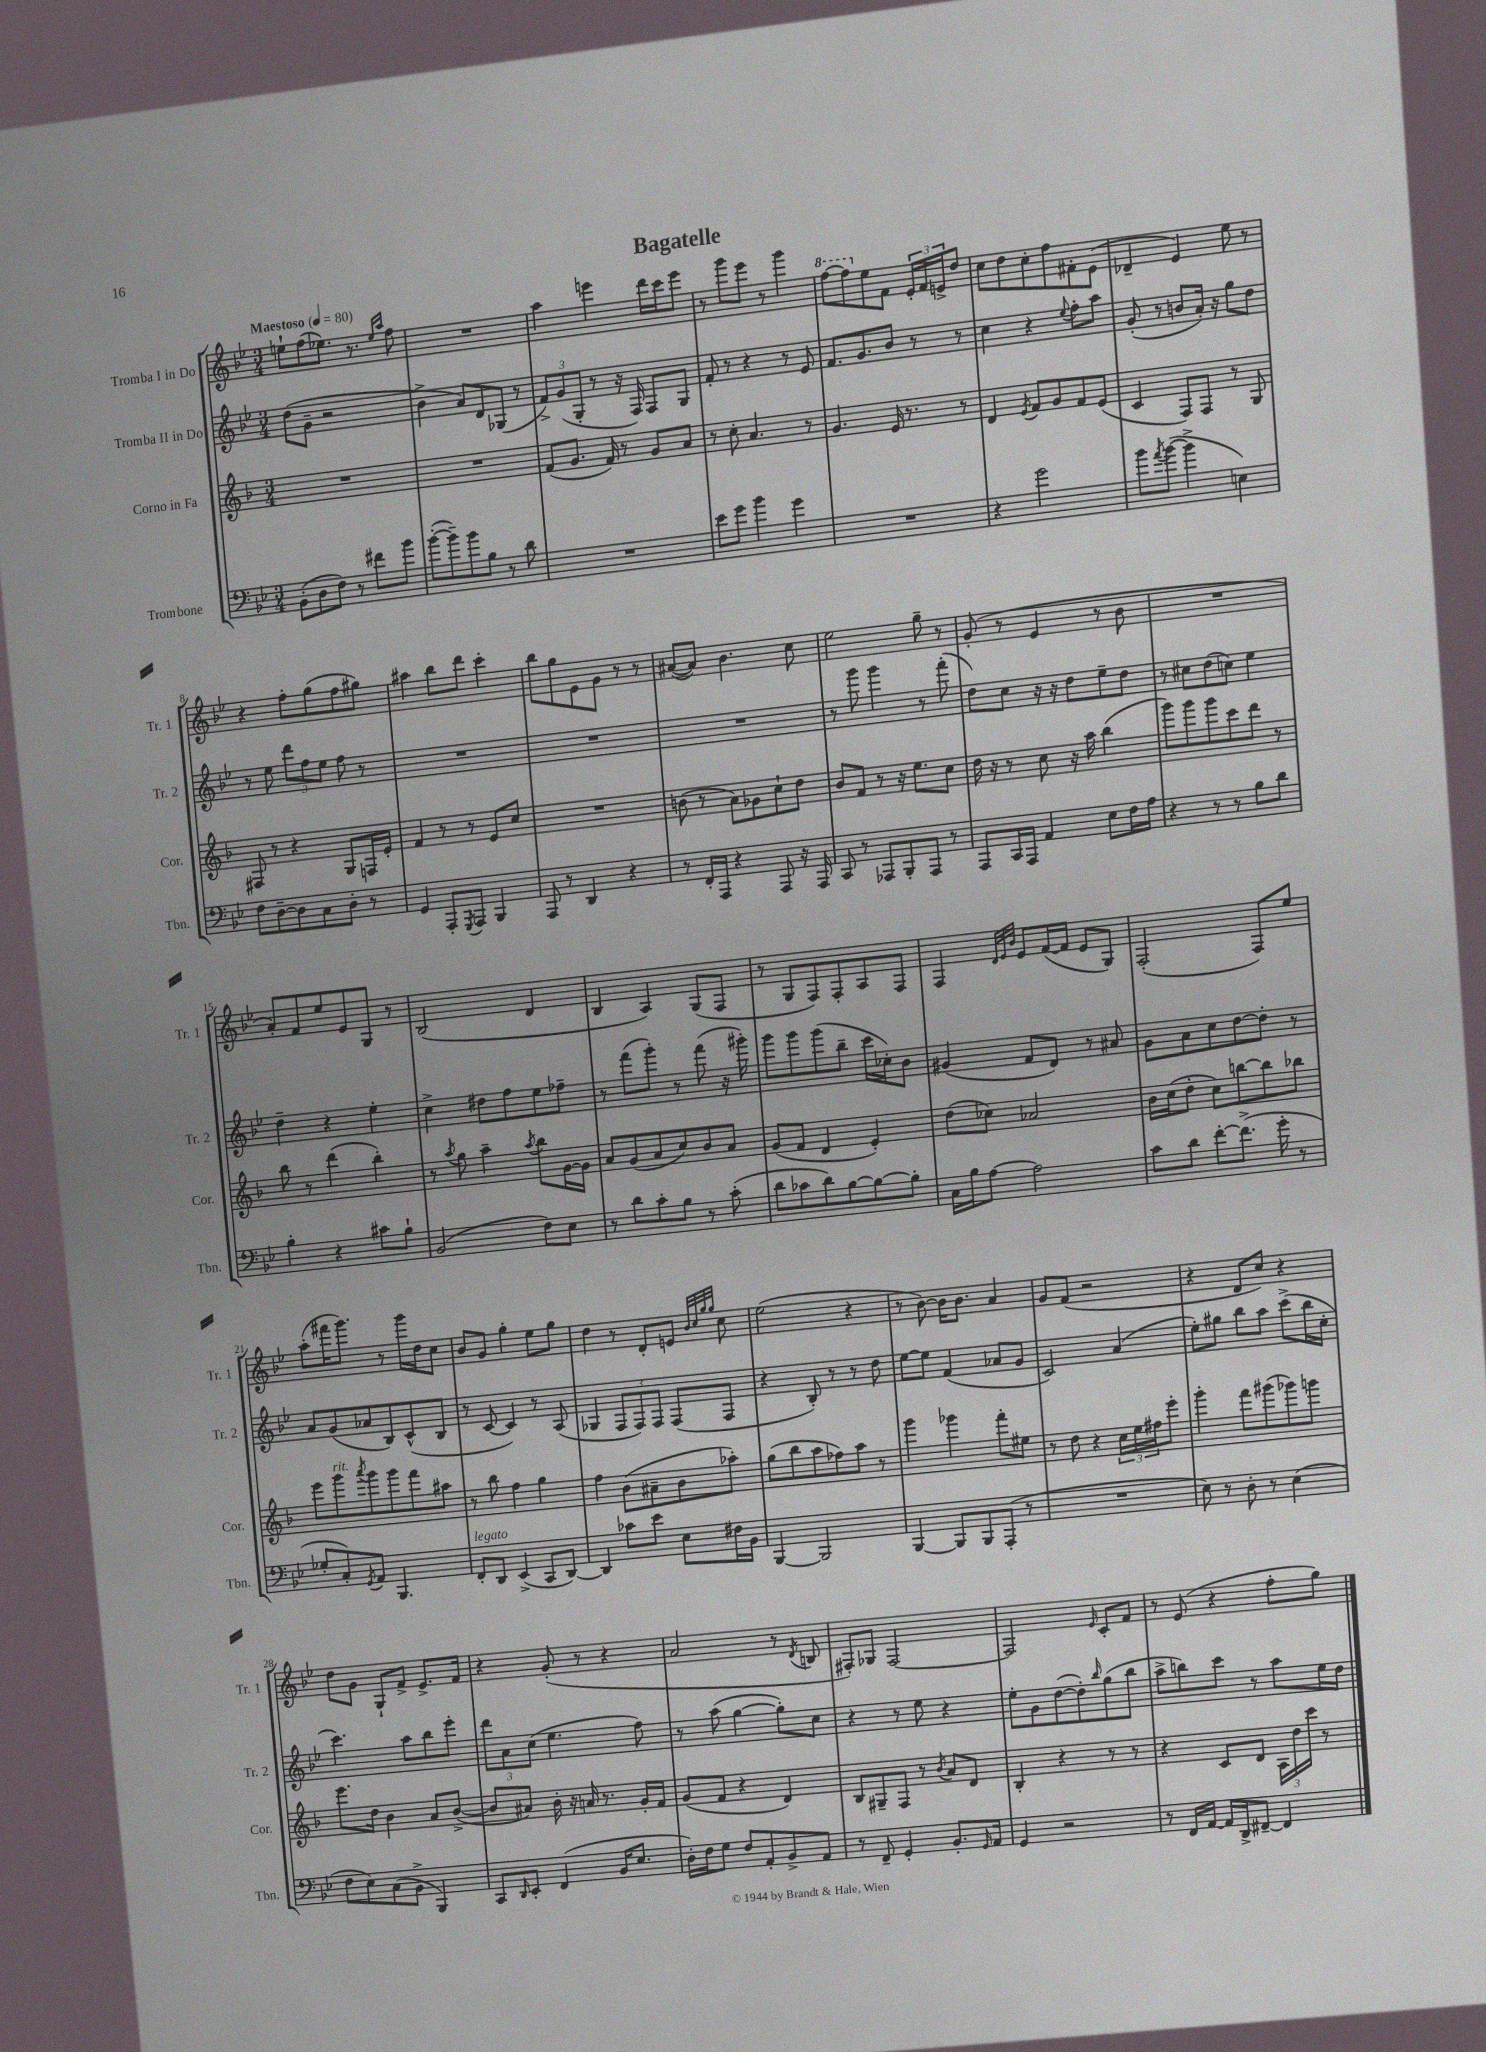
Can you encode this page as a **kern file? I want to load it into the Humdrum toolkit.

**kern	**kern	**kern	**kern
*part4	*part3	*part2	*part1
*staff4	*staff3	*staff2	*staff1
*I"Trombone	*I"Corno in Fa	*I"Tromba II in Do	*I"Tromba I in Do
*I'Tbn.	*I'Cor.	*I'Tr. 2	*I'Tr. 1
*clefF4	*clefG2	*clefG2	*clefG2
*k[b-e-]	*k[b-]	*k[b-e-]	*k[b-e-]
*M3/4	*M3/4	*M3/4	*M3/4
*MM80	*MM80	*MM80	*MM80
=1	=1	=1	=1
!	!	!	!LO:TX:a:B:t=Maestoso
(8BB-'\L	2.r	(8dd\L	8een`\L
8D\	.	8g~\J	(8ff\
8F\J)	.	2r	8.ee-X\J)
8r	.	.	.
.	.	.	8.r
8f#X\L	.	.	.
.	.	.	16qqee-/LL
.	.	.	16qqaa/JJ
8b-\J	.	.	8ff\
=2	=2	=2	=2
([8b-'\L	2.r	4b-^\	2.r
8b-~\])	.	.	.
8b-\	.	8a/L)	.
8B-\J	.	8d/	.
8r	.	(8G-X/J	.
8d\	.	8r	.
=3	=3	=3	=3
2.r	(8f/L	12f^/L)	4aa\
.	.	(12g/	.
.	8.g/J	.	.
.	.	12G'/J	.
.	.	8r	4eeen\
.	16f/)	.	.
.	8r	16r	.
.	.	16F/)	.
.	8g/L	8F/L	16ddd\LL
.	.	.	16ccc\J
.	8a/J	8G/J	8eee\J
=4	=4	=4	=4
8e-\L	8r	8f'/	8r
8g\J	8cc'\	8r	8ggg\L
4b-\	4.a/	4r	8eee-\J
.	.	.	8r
4g\	.	8r	4ggg\
.	8r	8e-/	.
=5	=5	=5	=5
*	*	*	*8va
2.r	4.g/	8.f/L	[8fff\L
.	.	.	8fff\]
.	.	8.g/	.
*	*	*	*X8va
.	.	.	8ee-\
.	16e/	8b-/J	8f\J
.	8.r	.	.
.	.	8r	24e-'/LL
.	.	.	24f/
.	.	.	24en^/J
.	8r	8r	8dd/J
=6	=6	=6	=6
4r	4d/	4cc\	8cc\L
.	.	.	8dd\
.	8qe/	.	.
2g\	8f/L	4r	8cc'\
.	8g/	.	8ff\
.	.	8qqee-/	.
.	8f/	8ff'\L	8f#X'\
.	(8e/J	8aa\J	(8e-\J
=7	=7	=7	=7
8b-\L	4c/	(8g'/	4d-X~/
8qa/	.	.	.
([8b-\J	.	8r	.
4b-^\]	8F/L)	8bn/L	4e-/)
.	8F/J	16a'/Jk)	.
.	.	16r	.
4En\)	8r	8gg\L	8ee-\
.	8G/	8dd\J	8r
!!LO:LB:g=z
=8	=8	=8	=8
8F\L	8F#X/	8r	4r
[8D~\	8r	8ee-\	.
8D\]	4r	12ddd\L	8ff'\L
.	.	12ff\	.
8C\	.	.	(8gg\
.	.	12ee-\J	.
8D'\J	8G/L	8ff\	8ff\
8r	16Fn/L	8r	8gg#X\J)
.	16e'/JJ	.	.
=9	=9	=9	=9
4GG/	4f/	2.r	4aa#X\
8AAA'/L	8r	.	8bb-\L
8qGGG/	.	.	.
8AAA/J	8r	.	8ddd\J
4BBB-/	8e/L	.	4ccc'\
.	8cc/J	.	.
=10	=10	=10	=10
8AAA/	2.r	2.r	8bb-\L
8r	.	.	8gg\
4DD/	.	.	8e-\
.	.	.	8g\J
4r	.	.	8r
.	.	.	8r
=11	=11	=11	=11
8r	(8bn\	2.r	([8a#X/L
16FF'/LL	8r	.	8a#/J])
16AAA/JJ	.	.	.
4r	8a\L)	.	4.b-\
.	8g-X\	.	.
8AAA/	8cc`\	.	.
16r	8dd\J	.	8cc\
16AAA/	.	.	.
=12	=12	=12	=12
8CC/	8b-/L	8r	2ee-\
8r	8f/J	8ggg\	.
8AAA-X/L	8r	4ggg\	.
8BBB-'/	16r	.	.
.	8.ee\L	.	.
8AAA-/J	.	8r	8gg~\
8r	8cc\J	(8fff'\	8r
=13	=13	=13	=13
8AAA/L	16dd\	8dd\L)	(8g'/
.	16r	.	.
16CC/L	8r	8cc\J	8r
16AAA/JJ	.	.	.
4AA/	8cc\	16r	4e-/
.	.	16r	.
.	16r	8dd\L	.
.	16aa\	.	.
8E-\L	(4bb-\	8ee-~\	8r
16F\L	.	8dd\J	8b-\
16A\JJ	.	.	.
=14	=14	=14	=14
4r	8ggg\L)	8r	2.r
.	8ggg\	8cc#X\L	.
8r	8ggg\	(8dd\	.
8r	8ccc\	8ccn\J)	.
8B-\L	8ddd\J	4ee-\	.
8d\J	8r	.	.
!!LO:LB:g=z
=15	=15	=15	=15
4B-'\	8bb-\	4dd~\	8a'/L)
.	8r	.	8f/
4r	(4ddd\	4r	8ee-/
.	.	.	8e-/
8c#X\L	4bb-'\)	4ee-'\	8G/J
8B-`\J	.	.	8r
=16	=16	=16	=16
(2BB-/	8r	4cc^\	(2B-/
.	8qaa/	.	.
.	8gg\	.	.
.	4aa~\	8dd#X\L	.
.	.	8ff\	.
.	8qaa/	.	.
8F\L)	8bb-\L	8ee-\	4d/
8E-\J	[16g\L	8ff-X~\J	.
.	16g\JJ]	.	.
=17	=17	=17	=17
8r	8a/L	8r	4B-/
8d\L	(8g/	(8fff\L	.
8c'\	8a/	8ggg'\J)	4A/)
8B-\J	8cc/)	8r	.
8r	8b-/	(8fff\	(8G/L
(8c'\	8a/J	16r	8F/J
.	.	16ggg#X'\)	.
=18	=18	=18	=18
8d\L	(8g/L	8ggg\L	8r
8c-X\	8f/J	8ggg\	8G/L
8d\)	4d/	(8ggg\	8F/)
[8B-\	.	8bb-~\J	8F'/
8B-\_	4e'/)	16ccc\LL	8A/
.	.	16cc-X'\J)	.
8B-'\J]	.	8b-\J	8F/J
=19	=19	=19	=19
16C\LL	(8dd\L	(4g#X/	4F/
16B-\J	.	.	.
[8A\J	8cc-X\J)	.	.
.	.	.	32qqd/LLL
.	.	.	32qqe-/
.	.	.	32qqb-/JJJ
2A\]	2a-X/	8f/L	8e-/L
.	.	8d/J)	([16f/L
.	.	.	16f/JJ]
.	.	8r	8e-/L
.	.	8a#X/	8G/J)
=20	=20	=20	=20
8c\L	16b-\LL	8g\L	(2F'/
.	(16cc\J	.	.
8d\J	8dd'\J	8a\	.
[8f'\L	8cc\L)	8cc\	.
(8.f^\J]	[8bbn\	[8dd\	.
.	8bb\]	8dd'\J]	8F/L)
16g'\	.	.	.
8r	8bb-X\J	8r	8ee-/J
!!LO:LB:g=z
=21	=21	=21	=21
8G-X'/L	8eee\L	8a/L	(8aa'\L
!	!LO:TX:a:i:t=rit.	!	!
8C'/)	8ggg\	(8g/	16fff#X\K
.	.	.	8.ggg\J)
8qGG/	8qaaa/	.	.
8AA/J	8ggg\	8a-X/	.
4.BBB-/	8ggg\	8B-/)	8r
.	8fff\	(8c^^/	16ggg\LL
.	.	.	16dd\J
.	8aa#X\J	8B-/J	8cc\J
=22	=22	=22	=22
!LO:TX:a:i:t=legato	!	!	!
8FF'/L	8r	8r	8b-/L
8DD/J	8bb-\	[8c/	8g/J
(4EE-^/	4ff\	4c/])	4gg'\
8CC/L	4gg\	8r	8ee-\L
[8DD/J)	.	(8A/	8gg\J
=23	=23	=23	=23
4DD/]	4ff\	4G-X/	4dd\
8c-X\L	(8b-\L	12F/L	8r
.	.	12F/)	.
8e-\J	8a#X~\	.	8d'/L
.	.	12F/J	.
8E-\L	8b-\	(8F/L	8en/J
.	.	.	32qqb-/LLL
.	.	.	32qqcc/
.	.	.	32qqgg/
.	.	.	32qqgg/JJJ
16F#X\L	8aa-X'\J)	8F/J	8cc\
16BB-\JJ	.	.	.
=24	=24	=24	=24
[4BBB-/	(8gg\L	4r	(2ee-\
.	8bb-\	.	.
2BBB-/]	8aa\	8B-'/)	.
.	8ff-X\)	8r	.
.	8aa\J	8r	4r
.	8r	8dd\	.
=25	=25	=25	=25
[4BBB-/	4ggg\	[8ee-\L	8r
.	.	8ee-\J]	[8b-\)
8BBB-/L]	4ggg-X\	(4f/	16b-\KL]
.	.	.	8.b-\J
8BBB-/	.	.	.
(8AAA'/J	8fff'\L	8a-X/L	4a/
8r	8ee#X\J	8g/J	.
=26	=26	=26	=26
2.r	8r	2c/)	8g/L
.	8dd\	.	(8f/J
.	4r	.	2r
.	24cc\LL	(4a/	.
.	24ee\	.	.
.	24ff#X\J	.	.
.	8eee'\J	.	.
=27	=27	=27	=27
8E-\)	4ggg'\	8ee-'\L)	4r
8r	.	8gg#X\J	.
8D'\	8fff\L	8bb-\L	8d/L
8r	(8ggg#X\	8aa\J	8cc/J)
(4E-\	8ggg-X\)	(8ccc^\L	4r
.	8gggn\J	16bb-\L	.
.	.	16cc'\JJ	.
!!LO:LB:g=z
=28	=28	=28	=28
8F\L	8.eee\L	4.ccc\)	8dd\L
8E-\)	.	.	8g\J
.	16dd\Jk	.	.
(8C\	4b-\	.	8G`/L
8BB-^\J	.	8aa\L	8f^/J
4BBB-/)	8a/L	8bb-\	8.e-^/L
.	([8b-^/J	8eee-'\J	.
.	.	.	16f/Jk
=29	=29	=29	=29
8CC/L	8b-/L]	12ddd\L	4r
.	.	12a\	.
16qqDD/	.	.	.
8EE-'/J	8a#X/J)	.	.
.	.	(12cc\J	.
(4FF/	16b-'\	4.ee-\	(8g'/
.	16r	.	.
.	16an/	.	8r
.	8.r	.	.
16BB-/KL	.	.	4r
8.E-/J	.	.	.
.	16g'/LL	8ff\)	.
.	16f/JJ	.	.
=30	=30	=30	=30
16D'\LL)	(8g/L	8r	2a/
16F\J	.	.	.
8G\J	8f/J	(8aa\	.
8F/L	4r	[4gg\	.
8AA'/	.	.	.
8BB-^/	4d/)	8gg'\L])	8r
.	.	.	8qd/
8AA/J	.	8cc\J	8Bn/
=31	=31	=31	=31
8r	8B-/L	4r	8F#X'/L)
8FF~/	8G#X~/	.	8G-X/J
4GG'/	8F/J	8r	[2F#/
.	8r	8ee-\	.
.	8qb-/	.	.
8.BB-'/L	8a/L	4r	.
.	8d/J	.	.
16qqGG/	.	.	.
16AA/Jk	.	.	.
=32	=32	=32	=32
4GG/	4B-'/	8ee-'\L	2F#/]
.	.	8g\	.
2r	4r	([8dd\	.
.	.	8dd'\])	.
.	.	16qqbb-/	16qqe-/
.	8r	(8gg\	8c'/L
.	8r	8bb-\J	8f/J
=33	=33	=33	=33
8r	4r	8aa^\L	8r
16FF/LL	.	8bbn\)	(8e-/
[16AA/JJ	.	.	.
16AA/LL]	8c/L	8ccc\J	4r
16DD^/J	.	.	.
[8FF#X~/J	8d/J	8r	.
4FF#/]	24A\LL	8aa\L	8ff'\L
.	24dd\	.	.
.	24ccc\JJ	.	.
.	8r	16ee-\L	8gg\J)
.	.	16dd\JJ	.
==	==	==	==
*-	*-	*-	*-
